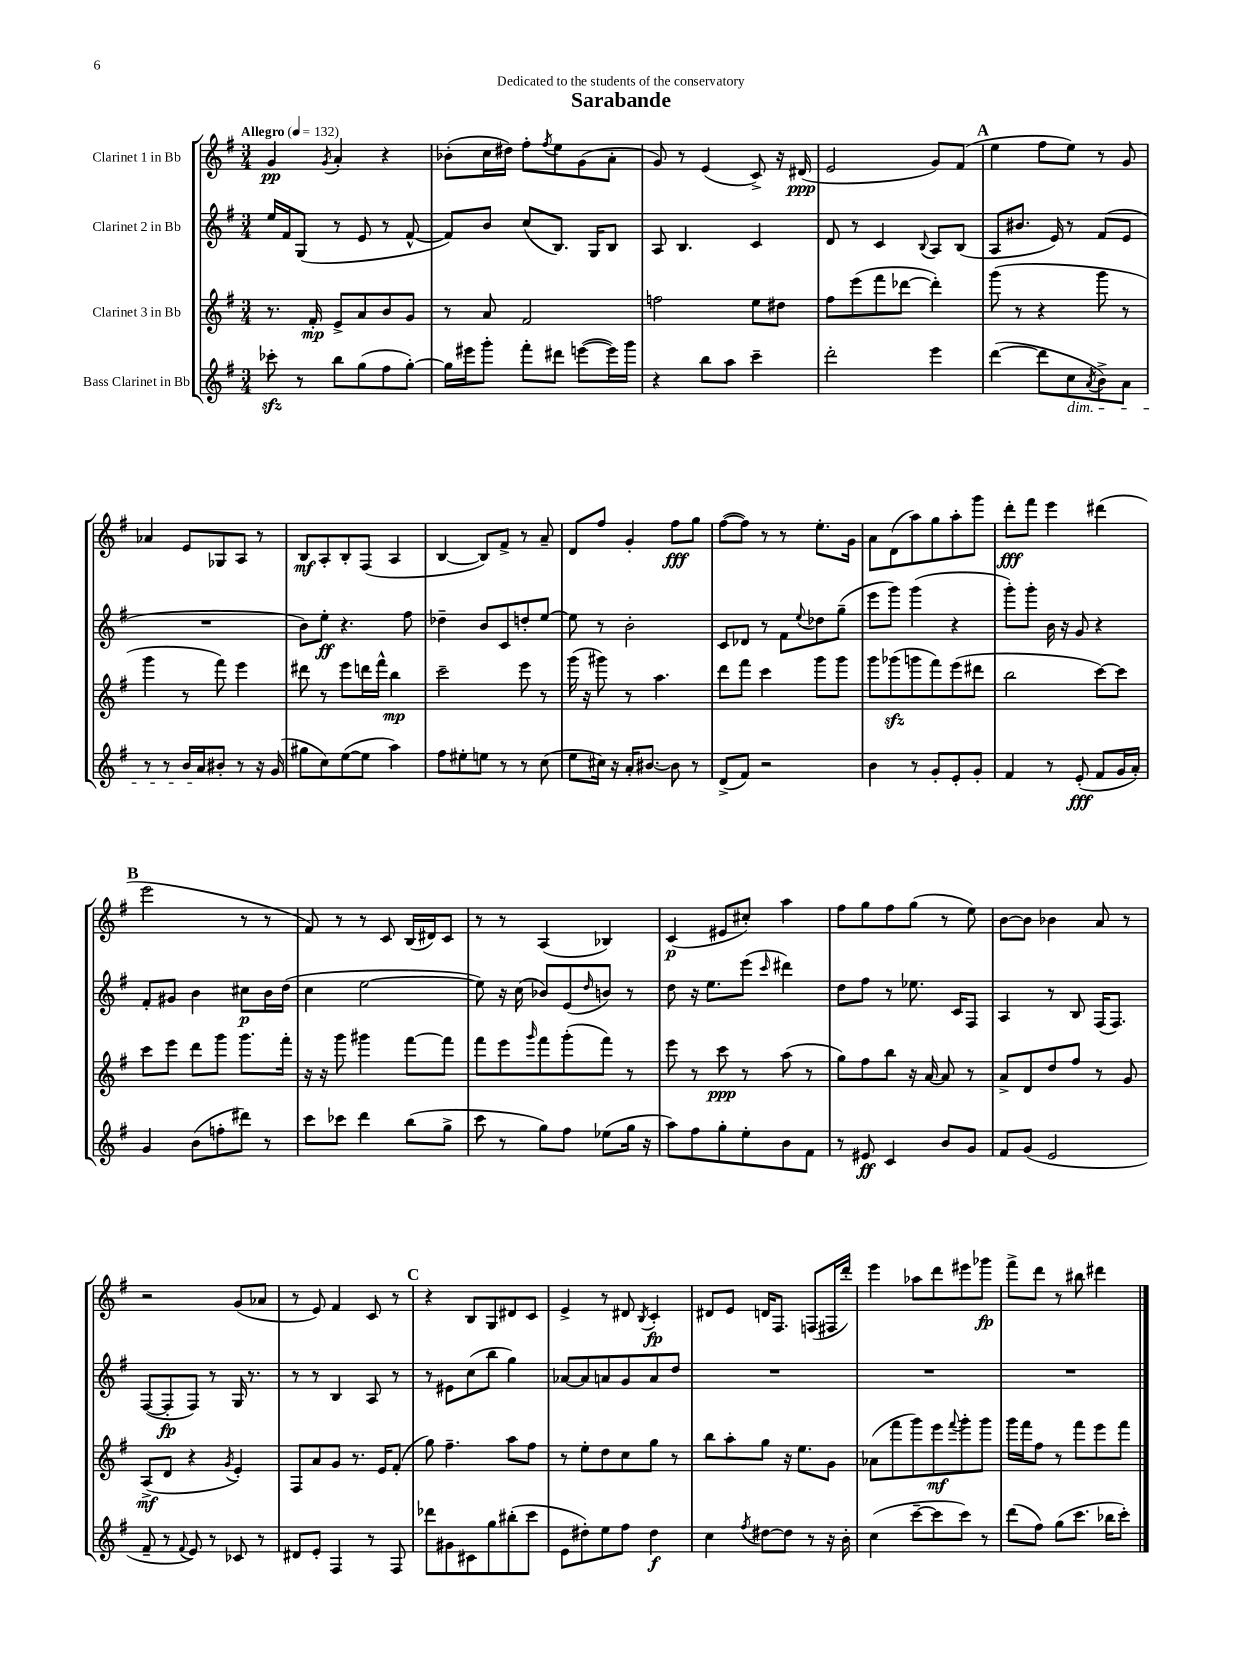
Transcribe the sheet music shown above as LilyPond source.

\header { title = "Sarabande" dedication = "Dedicated to the students of the conservatory" }
<<
\new StaffGroup <<
\new Staff = "s0" \with { instrumentName = "Clarinet 1 in Bb" } {
    \clef treble \key g \major \numericTimeSignature \time 3/4 \tempo "Allegro" 4 = 132
    g'4\pp \acciaccatura { g'8 } a'4-. r4 |
    bes'8-.( c''16 dis''16) fis''8-. \acciaccatura { fis''8 } e''8 g'8( a'8-. |
    g'8) r8 e'4( c'8->) r16 dis'16\ppp( |
    e'2 g'8) fis'8( |
    \mark \markup { \bold "A" } e''4 fis''8 e''8) r8 g'8 |
    aes'4 e'8 ges8 a8 r8 |
    b8\mf a8-. b8-. fis8( a4 |
    b4~ b8) fis'8-> r8 a'8-- |
    d'8 fis''8 g'4-. fis''8\fff g''8 |
    fis''8~( fis''8) r8 r8 e''8.-. g'16 |
    a'8 d'8( a''8) g''8 a''8-. g'''8 |
    d'''8-.\fff fis'''8 e'''4 dis'''4( |
    \mark \markup { \bold "B" } e'''2 r8 r8 |
    fis'8) r8 r8 c'8 b16( dis'16) c'8 |
    r8 r8 a4( bes4) |
    c'4\p( eis'8 cis''8-.) a''4 |
    fis''8 g''8 fis''8 g''8( r8 e''8) |
    b'8~ b'8 bes'4 a'8 r8 |
    r2 g'8( aes'8 |
    r8 e'8) fis'4 c'8 r8 |
    \mark \markup { \bold "C" } r4 b8 g8 dis'8 c'8 |
    e'4-> r8 dis'8 \acciaccatura { b8 } c'4-.\fp |
    dis'8 e'8 d'16 fis8. f8( fis16 d'''16-.) |
    e'''4 aes''8 d'''8 eis'''8 ges'''8\fp |
    fis'''8-> d'''8 r8 bis''8 dis'''4 \bar "|." |
}
\new Staff = "s1" \with { instrumentName = "Clarinet 2 in Bb" } {
    \clef treble \key g \major \numericTimeSignature \time 3/4
    e''16 fis'16 g8( r8 e'8 r8 fis'8~-^ |
    fis'8) b'8 c''8( b8.) g16 b8 |
    a8 b4. c'4 |
    d'8 r8 c'4 \appoggiatura { b8 } a8 b8( |
    \mark \markup { \bold "A" } a8 bis'8. e'16) r8 fis'8( e'8 |
    R2. |
    b'8) e''8-.\ff r4. fis''8 |
    des''4-- b'8 c'8 d''8-. e''8~ |
    e''8 r8 b'2-. |
    c'8 des'8 r8 fis'8 \appoggiatura { e''8 } des''8 g''8--( |
    e'''8 g'''8) g'''4( r4 |
    g'''8-.) g'''8-. b'16 r16 g'8 r4 |
    \mark \markup { \bold "B" } fis'8-. gis'8 b'4 cis''8\p b'16 d''16( |
    c''4 e''2~ |
    e''8) r16 c''16( bes'8) e'8( \grace { d''16 } b'8) r8 |
    d''8 r16 e''8. e'''8( \grace { c'''16 } dis'''4) |
    d''8 fis''8 r8 ees''8. c'16 fis8 |
    a4 r8 b8 fis16( fis8.) |
    fis8~( fis8-.\fp fis8) r8 g16 r8. |
    r8 r8 b4 a8 r8 |
    \mark \markup { \bold "C" } r8 eis'8 c''8( b''8 g''4) |
    aes'8~ aes'8 a'8 g'8 a'8 d''8 |
    R2. |
    R2. |
    R2. \bar "|." |
}
\new Staff = "s2" \with { instrumentName = "Clarinet 3 in Bb" } {
    \clef treble \key g \major \numericTimeSignature \time 3/4
    r8. fis'16-.\mp e'8-> a'8 b'8 g'8 |
    r8 a'8 fis'2 |
    f''2 e''8 dis''8 |
    fis''8 e'''8( fis'''8 des'''8~ des'''4-.) |
    \mark \markup { \bold "A" } g'''8( r8 r4 g'''8 r8 |
    g'''4 r8 fis'''8) e'''4 |
    dis'''8 r8 e'''8 d'''16 fis'''16-^ b''4\mp |
    c'''2-- e'''8 r8 |
    g'''16( r16 gis'''8) r8 a''4. |
    d'''8 fis'''8 c'''4 g'''8 g'''8 |
    g'''8 ges'''8\sfz( g'''8 fis'''8) e'''8( dis'''8 |
    b''2 c'''8~) c'''8 |
    \mark \markup { \bold "B" } c'''8 e'''8 d'''8 g'''8 g'''8. fis'''16-. |
    r16 r16 g'''8 gis'''4 fis'''8~ fis'''8 |
    fis'''8 e'''8 \grace { g'''16 } fis'''8 g'''8-.( fis'''8) r8 |
    e'''8 r8 c'''8\ppp r8 a''8( r8 |
    g''8) fis''8 b''8 r16 a'16~ a'8 r8 |
    a'8-> d'8 d''8 fis''8 r8 g'8 |
    a8->\mf( d'8 r4 \acciaccatura { g'8 } e'4-.) |
    fis8 a'8 g'8 r8. e'16 fis'8-.( |
    \mark \markup { \bold "C" } g''8) fis''4.-- a''8 fis''8 |
    r8 e''8-. d''8 c''8 g''8 r8 |
    b''8 a''8-. g''8 r16 e''8. g'8 |
    aes'8( fis'''8 g'''8) e'''8\mf \appoggiatura { fis'''8 } g'''8-. g'''8 |
    g'''16 fis'''16 fis''8 r8 fis'''8 e'''8 fis'''8 \bar "|." |
}
\new Staff = "s3" \with { instrumentName = "Bass Clarinet in Bb" } {
    \clef treble \key g \major \numericTimeSignature \time 3/4
    ces'''8-.\sfz r8 b''8 g''8( fis''8 g''8~-.) |
    g''16 eis'''16 g'''8-. fis'''8-. dis'''8 e'''8~( e'''16) g'''16 |
    r4 b''8 a''8 c'''4-- |
    d'''2-. e'''4 |
    \mark \markup { \bold "A" } d'''4~( d'''8 c''8\dim \acciaccatura { a'8 } b'8->) a'8 |
    r8 r8 b'16 a'16\! bis'8-. r8 r16 g'16( |
    gis''8 c''8) e''8~( e''8 a''4) |
    fis''8 eis''8-. e''8 r8 r8 c''8( |
    e''8 cis''16) r16 a'16-. bis'8.~ bis'8 r8 |
    d'8->( fis'8) r2 |
    b'4 r8 g'8-. e'8-. g'8-. |
    fis'4 r8 e'8-.\fff( fis'8 g'16 a'16-.) |
    \mark \markup { \bold "B" } g'4 b'8( f''8-. dis'''8) r8 |
    c'''8 ces'''8 d'''4 b''8( g''8-> |
    c'''8 r8 g''8) fis''8 ees''8( g''16 r16 |
    a''8) fis''8 g''8-. e''8-. b'8 fis'8 |
    r8 eis'8\ff c'4 b'8 g'8 |
    fis'8 g'8( e'2 |
    fis'8-- r8 \appoggiatura { fis'8 } e'8) r8 ces'8 r8 |
    dis'8 e'8-. fis4 r8 fis8 |
    \mark \markup { \bold "C" } des'''8 gis'8 cis'8 g''8 bis''8-.( c'''8 |
    e'8 dis''8-.) e''8 fis''8 dis''4\f |
    c''4 \acciaccatura { fis''8 } dis''8~ dis''8 r8 r16 b'16-. |
    c''4( c'''8~-- c'''8 c'''8) r8 |
    d'''8( fis''8) g''8( c'''8. bes''16 c'''8-.) \bar "|." |
}
>>
>>
\layout { \context { \Score \remove "Bar_number_engraver" } }
